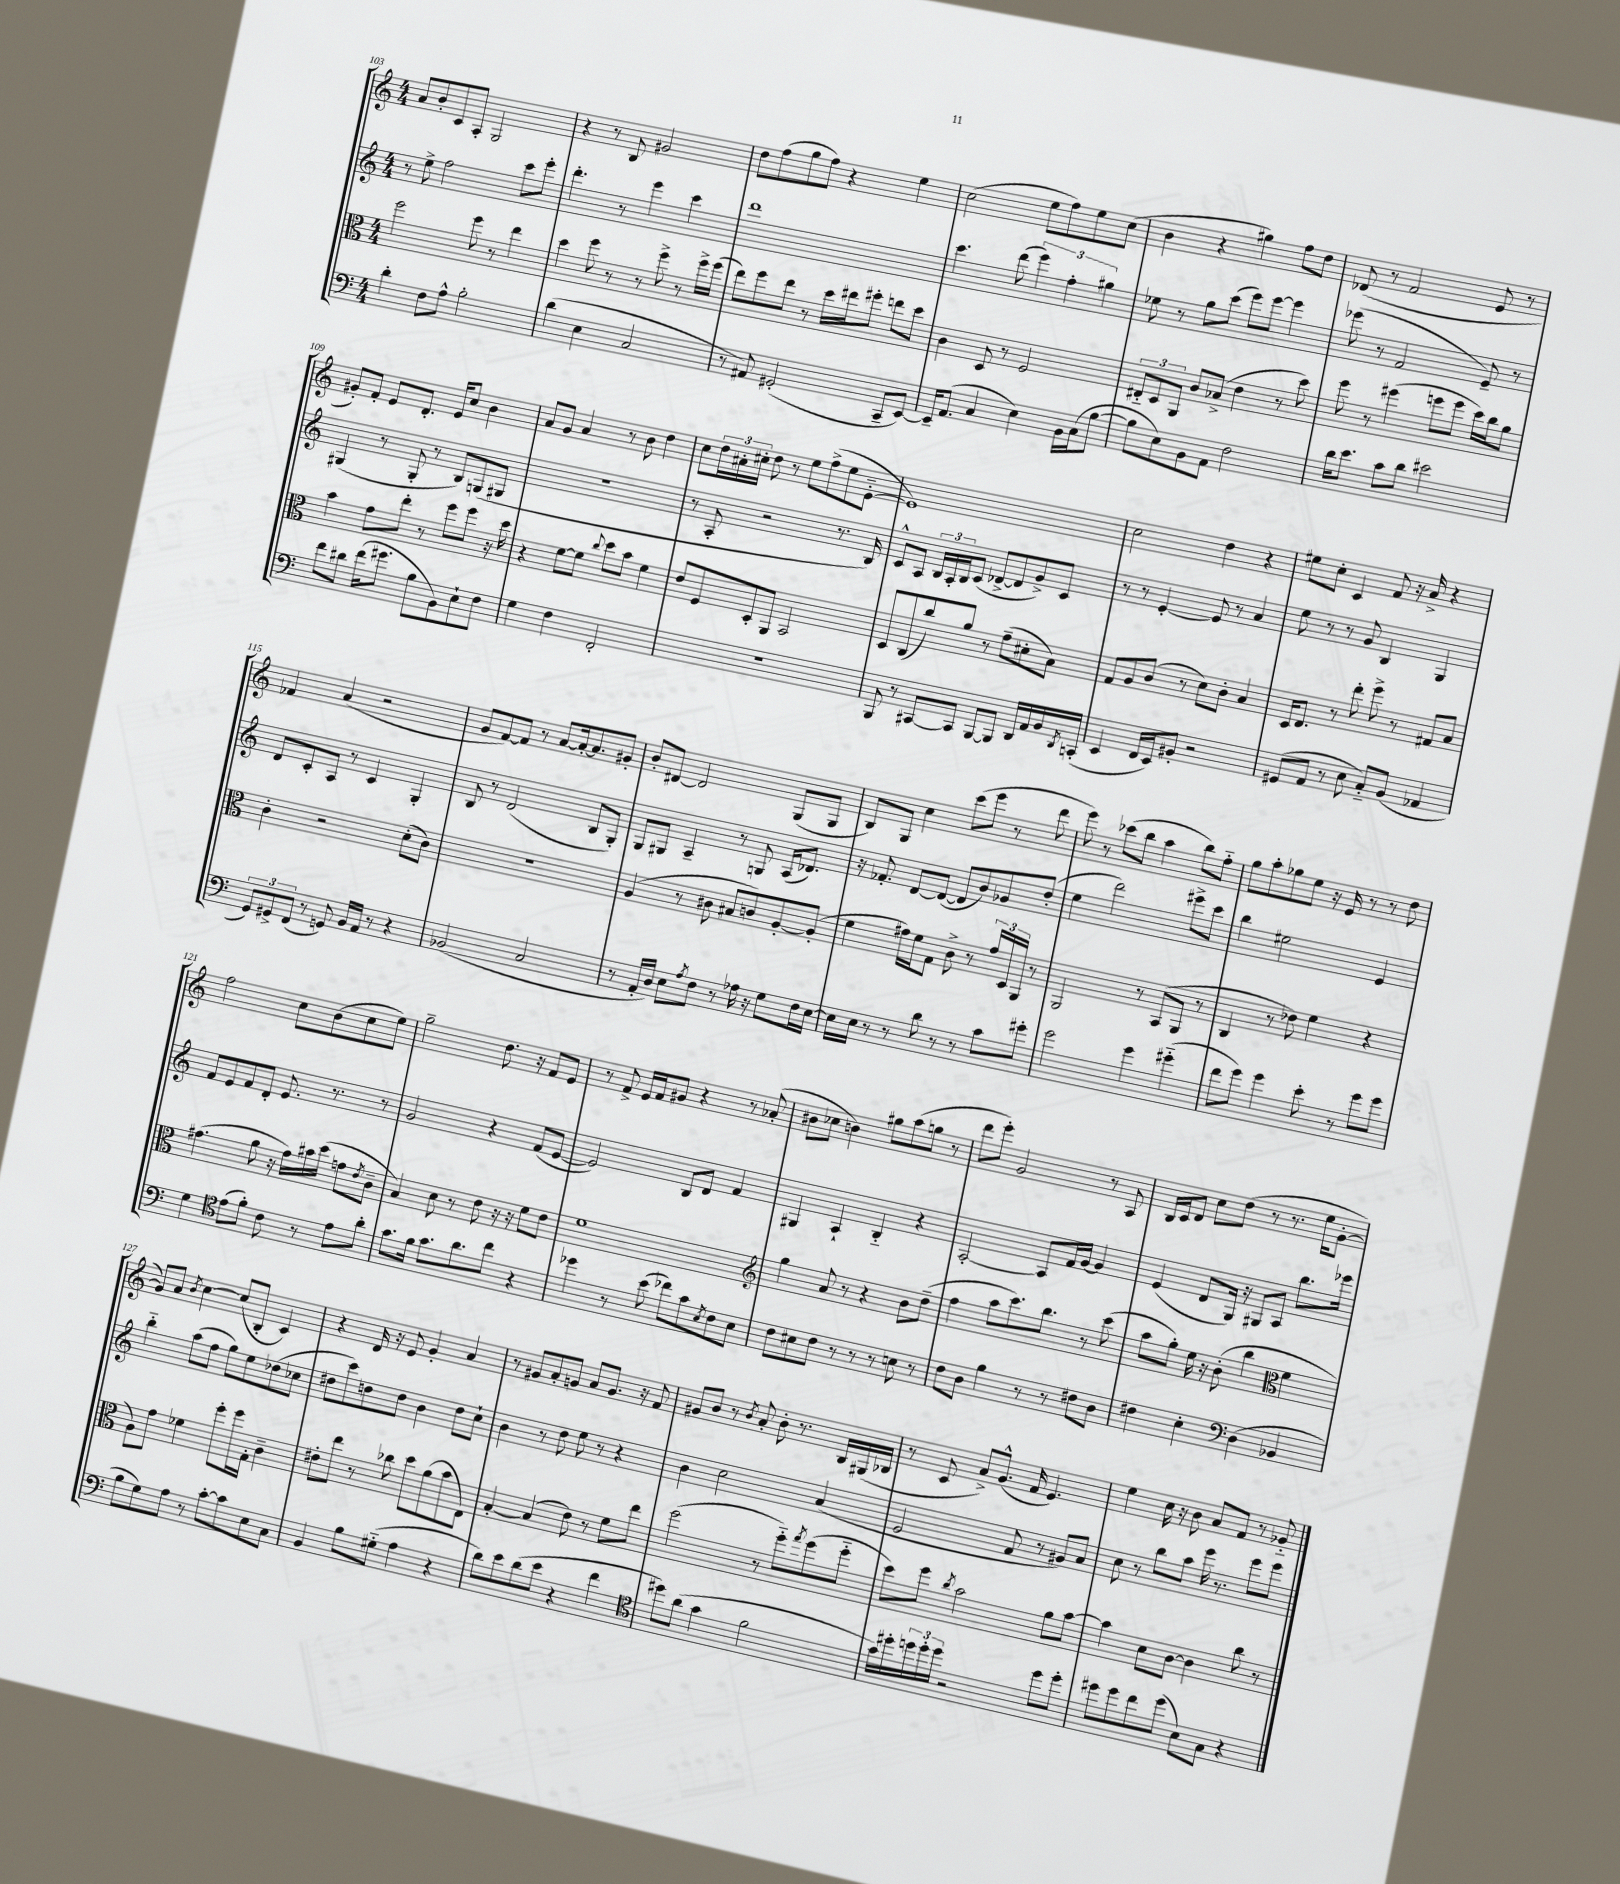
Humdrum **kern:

**kern	**kern	**kern	**kern
*staff4	*staff3	*staff2	*staff1
*clefF4	*clefC3	*clefG2	*clefG2
*k[]	*k[]	*k[]	*k[]
*M4/4	*M4/4	*M4/4	*M4/4
4d'	2ff	8r	8a
.	.	8ee^	8b'
8F	.	2ff	8c
8A^^	.	.	8A'
2B'	8ff	.	2G
.	8r	.	.
.	4ee	8ccc	.
.	.	8eee'	.
=	=	=	=
(4d	4dd	4.ddd'	4r
4E	8ff	.	8r
.	8r	8r	8B
2C	8r	4eee	2g#
.	8ff^	.	.
.	8r	4ccc	.
.	16ff^	.	.
.	(16ff	.	.
=	=	=	=
8r	8ee)	1ddd	8dd
8AA#)	8ff	.	(8ff
(2GG#'	8ee	.	8gg
.	8r	.	8ff)
.	16dd	.	4r
.	16ee#	.	.
.	8ff#'	.	.
8CC~	8ee	.	4ee
[8EE)	8dd	.	.
=	=	=	=
16EE~]	4c	4.ccc	(2cc
(8.AA	.	.	.
4C	8D	.	.
.	8r	(8ddd	.
4E)	2F	6eee)	8ee
.	.	.	8ff)
.	.	6ff'	.
16BB	.	.	8ee
(16C	.	.	.
.	.	6gg#	.
[8B	.	.	(8cc
=	=	=	=
8B]	12E#'~	8ee-	4b
.	12D	.	.
8E)	.	8r	.
.	12AA	.	.
8BB	8c	8gg	4r
8AA	(8B-^	(8ccc	.
2F	4e	8eee)	4gg#)
.	.	[8eee	.
.	8r	4eee]	8ff
.	8dd)	.	8dd
=	=	=	=
16d	8ff	(8eee-	(8d-
8.e	.	.	.
.	8r	8r	8r
8c	(4ff#	2f	2f
8d	.	.	.
2e#	8ff	.	.
.	8ff	.	.
.	16dd)	8e~)	8e
.	16cc	.	.
.	8a	8r	8r
=	=	=	=
8f	4b	(4G#	8g#')
8d#	.	.	8f'
(16f	8g	8r	8e
8.g#	.	.	.
.	8ee'	8G#'	8.d'
8B	8r	8r	.
.	.	.	16e
8BB)	8ff	8B)	8cc
8E`	8ff	(8G	4b
8F	16r	8G#	.
.	16dd	.	.
=	=	=	=
4G	4r	1r	8a
.	.	.	8g
4F	[8f	.	4a
.	8f]	.	.
.	8qqcc	.	.
2FF'	8dd	.	8r
.	8b	.	8b
.	4f	.	4dd
=	=	=	=
1r	8e	8r	8cc
.	8F	8A'	24dd
.	.	.	24a#'
.	.	.	24cc#'
.	8D'	2r	8dd
.	8AA	.	8r
.	2BB	.	8ee
.	.	.	(8ff^
.	.	8.r	8ee
.	.	.	[8e'~
.	.	16B)	.
=	=	=	=
8BBB	8D	8c^^	1e])
8r	(8C	8A	.
[8CC#	8cc)	24B	.
.	.	24A'	.
.	.	24B	.
8CC#]	8a	(8c	.
[8BBB	8r	[8d-^	.
8BBB]	(8g~	8d-]	.
16DD	8d#'	8g^)	.
16AA	.	.	.
16BB	8B)	8c	.
8qDD	.	.	.
(16CC'	.	.	.
=	=	=	=
4EE	8G	8r	2cc
.	8A	8r	.
16FF	(8c	[4e'	.
16EE)	.	.	.
8BB#'	8r	.	.
2r	8d)	8e]	4dd
.	8c'	8r	.
.	4B	4a	4r
=	=	=	=
(8GG#	16D	8ee	8ee#
.	8.E	.	.
8AA	.	8r	8cc'
8r	8r	8r	4c
8E	8ee'	8g	.
8C'~)	8ff^	4B	8f
(8BB	8r	.	16r
.	.	.	16a^
4AA-	8G#	4G	4r
.	8B	.	.
=	=	=	=
12GG)	4c'	8d	4f-
12GG#^	.	.	.
.	.	8c'	.
(12FF	.	.	.
8r	2r	8A	(4a
8GG)	.	8r	.
16BB	.	4c	2r
16AA	.	.	.
8r	.	.	.
4r	(8d'	4G'	.
.	8c)	.	.
=	=	=	=
(2BB-	1r	8B	8g
.	.	8r	[8f)
.	.	(2d	8f]
.	.	.	8r
2C	.	.	[8a
.	.	.	16a'_
.	.	.	8.a]
.	.	8B	.
.	.	8G')	8g#'
=	=	=	=
8r	(4A	8G	8b'
16AA'	.	8G#	[8d#
16D)	.	.	.
8E	8r	4A~	2d#]
8qA	.	.	.
8F	8c#	.	.
8r	8B#	8r	.
16A-	8c)	8G	.
16r	.	.	.
8G	[8A'	(16A	(8G
.	.	8.d-)	.
16F	(8A']	.	8G
[16E	.	.	.
=	=	=	=
16E]	4f	16r	8B)
16E	.	8.f-'	.
8r	.	.	8G
8r	16g#)	[8d	4cc
.	16f	.	.
8d	8G	(8d_	.
8r	8c^	8d]	(8ccc
8r	8r	8b)	8eee
8c	24g#	8g-	8r
.	24D	.	.
.	24AA	.	.
8g#'	8r	(8dd'	8ddd
=	=	=	=
2g	2AA	4ee	8eee)
.	.	.	8r
.	.	2ddd)	(8ccc-
.	.	.	8bb
4g	8r	.	4aa
.	(8BB	.	.
(4g#'~	8AA	8eee#^	8bb)
.	8r	8ccc	8ff'~
=	=	=	=
8f	4C	4bb	8gg
8g)	.	.	8aa'
4g	8r	2ee#	8gg-
.	8e-)	.	8ee
8e'	4f	.	16r
.	.	.	16e
8r	.	.	8r
8g	4r	4e	8r
8g	.	.	8dd
=	=	=	=
4G	(4.g#	8f	2ff
.	.	8e	.
*clefC4	*	*	*
(8e	.	8f	.
8f')	8a	8d'	.
8c	16r	8.e	8cc
.	16g#)	.	.
8r	16b#	.	(8b
.	(16dd	8.r	.
8e	8g	.	8cc
.	8qe	.	.
8a'	8c~	8r	8ee)
=	=	=	=
8.g	4B)	2g	2gg~
16f	.	.	.
8.g	8d	.	.
.	8r	.	.
8.a	.	.	.
.	8e	4r	8.dd
8cc	16r	.	.
.	16r	.	16r
4r	8f	(8f	8f
.	8e	[8e	8e
=	=	=	=
4dd-	1f	2e])	8r
.	.	.	8f^
8r	.	.	16e
.	.	.	16f
(8b	.	.	8g#
8cc-)	.	8B	4r
8g	.	8d	.
8qB	.	.	.
8c	.	4f	8r
8B	.	.	(8a-'
=	=	=	=
*	*clefG2	*	*
8c	4gg	4G#	8b#
8B#	.	.	8cc-
8c	8a	4A`	4b)
8r	8r	.	.
8r	4r	4B'~	8gg#
8r	.	.	(8aa
8B	8b	4r	8gg
8r	(8dd~	.	8r
=	=	=	=
8c	4ff	[2A'	8ddd
8A	.	.	8eee')
4f	8aa	.	2g
.	8.ccc)	.	.
8r	.	8A]	.
.	8.bb	.	.
8r	.	16f	.
.	.	[16g	.
8c#	8r	4g]	8r
8A	(8ccc	.	8A
=	=	=	=
4c#	8aa	(4e	16B
.	.	.	16c
.	8gg')	.	8d
4B'	16ee	8d	8cc
.	16r	.	.
.	(8b'	16G)	(8dd
.	.	16r	.
*clefF4	*	*	*
(4D	4bb	8G#	8r
.	.	8A	8.r
*	*clefC3	*	*
4BB-	4f	8.bb	.
.	.	.	16ee
.	.	.	[8g'
.	.	16eee-	.
=	=	=	=
8B	8A)	4bb'~	8g])
8G)	8g	.	8a
.	.	.	8qb
8A	4f-	(8aa	[4cc
8r	.	8ff	.
[8c'	8ff'	8gg)	(8cc]
8c]	16ff	8ee	8B'
.	16G'	.	.
8E	4c~	(8dd-	4c)
8C	.	8cc-	.
=	=	=	=
4BB	8e#'	8dd#	4r
.	8ee	8ccc)	.
8B	8r	8dd	16d
.	.	.	16r
(8G#'~	8cc-	8dd	8e
4A	8dd	4b	4g'
.	(8a	.	.
4r	8b	8dd	4a
.	8E)	8cc`	.
=	=	=	=
8d)	[4B'	4b	8r
8e	.	.	8g#
(8d	(4B]	8r	8a'
8e	.	8dd	8g
4r	8e)	8ee	8a
.	8r	8r	8.g
4f	8f	4r	.
.	.	.	16r
.	8ee	.	8f
=	=	=	=
*clefC4	*	*	*
8dd#)	(2ff	4b	8g#
(8a	.	.	8b
4g	.	2cc	8r
.	.	.	8qb
.	.	.	8a'
2f	8r	.	8b'
.	8ff'~)	.	8.r
.	8qgg	.	.
.	(8ff	(4a	.
.	.	.	16B
.	8ff'~	.	(16G#
.	.	.	16B-
=	=	=	=
16g)	8dd)	2e	8r
16dd#'	.	.	.
24dd	8ff	.	8c
24dd'	.	.	.
24dd	.	.	.
.	8qcc	.	.
2r	2b	.	8a^)
.	.	.	(8.g^^
.	.	8f	.
.	.	.	16f
.	.	8r	4.e)
8dd	8a	8g#)	.
8dd'	[8b	8a	.
=	=	=	=
8dd#	4b]	8cc	4ee
8dd#	.	8r	.
8cc	8d	8bb	16cc
.	.	.	16r
(8dd#	[8c	8aa	8b
8B)	4c]	16eee	8a
.	.	8.r	.
8G	.	.	8f
4r	8cc	8eee	8r
.	8r	8eee	8g-'~
==	==	==	==
*-	*-	*-	*-
